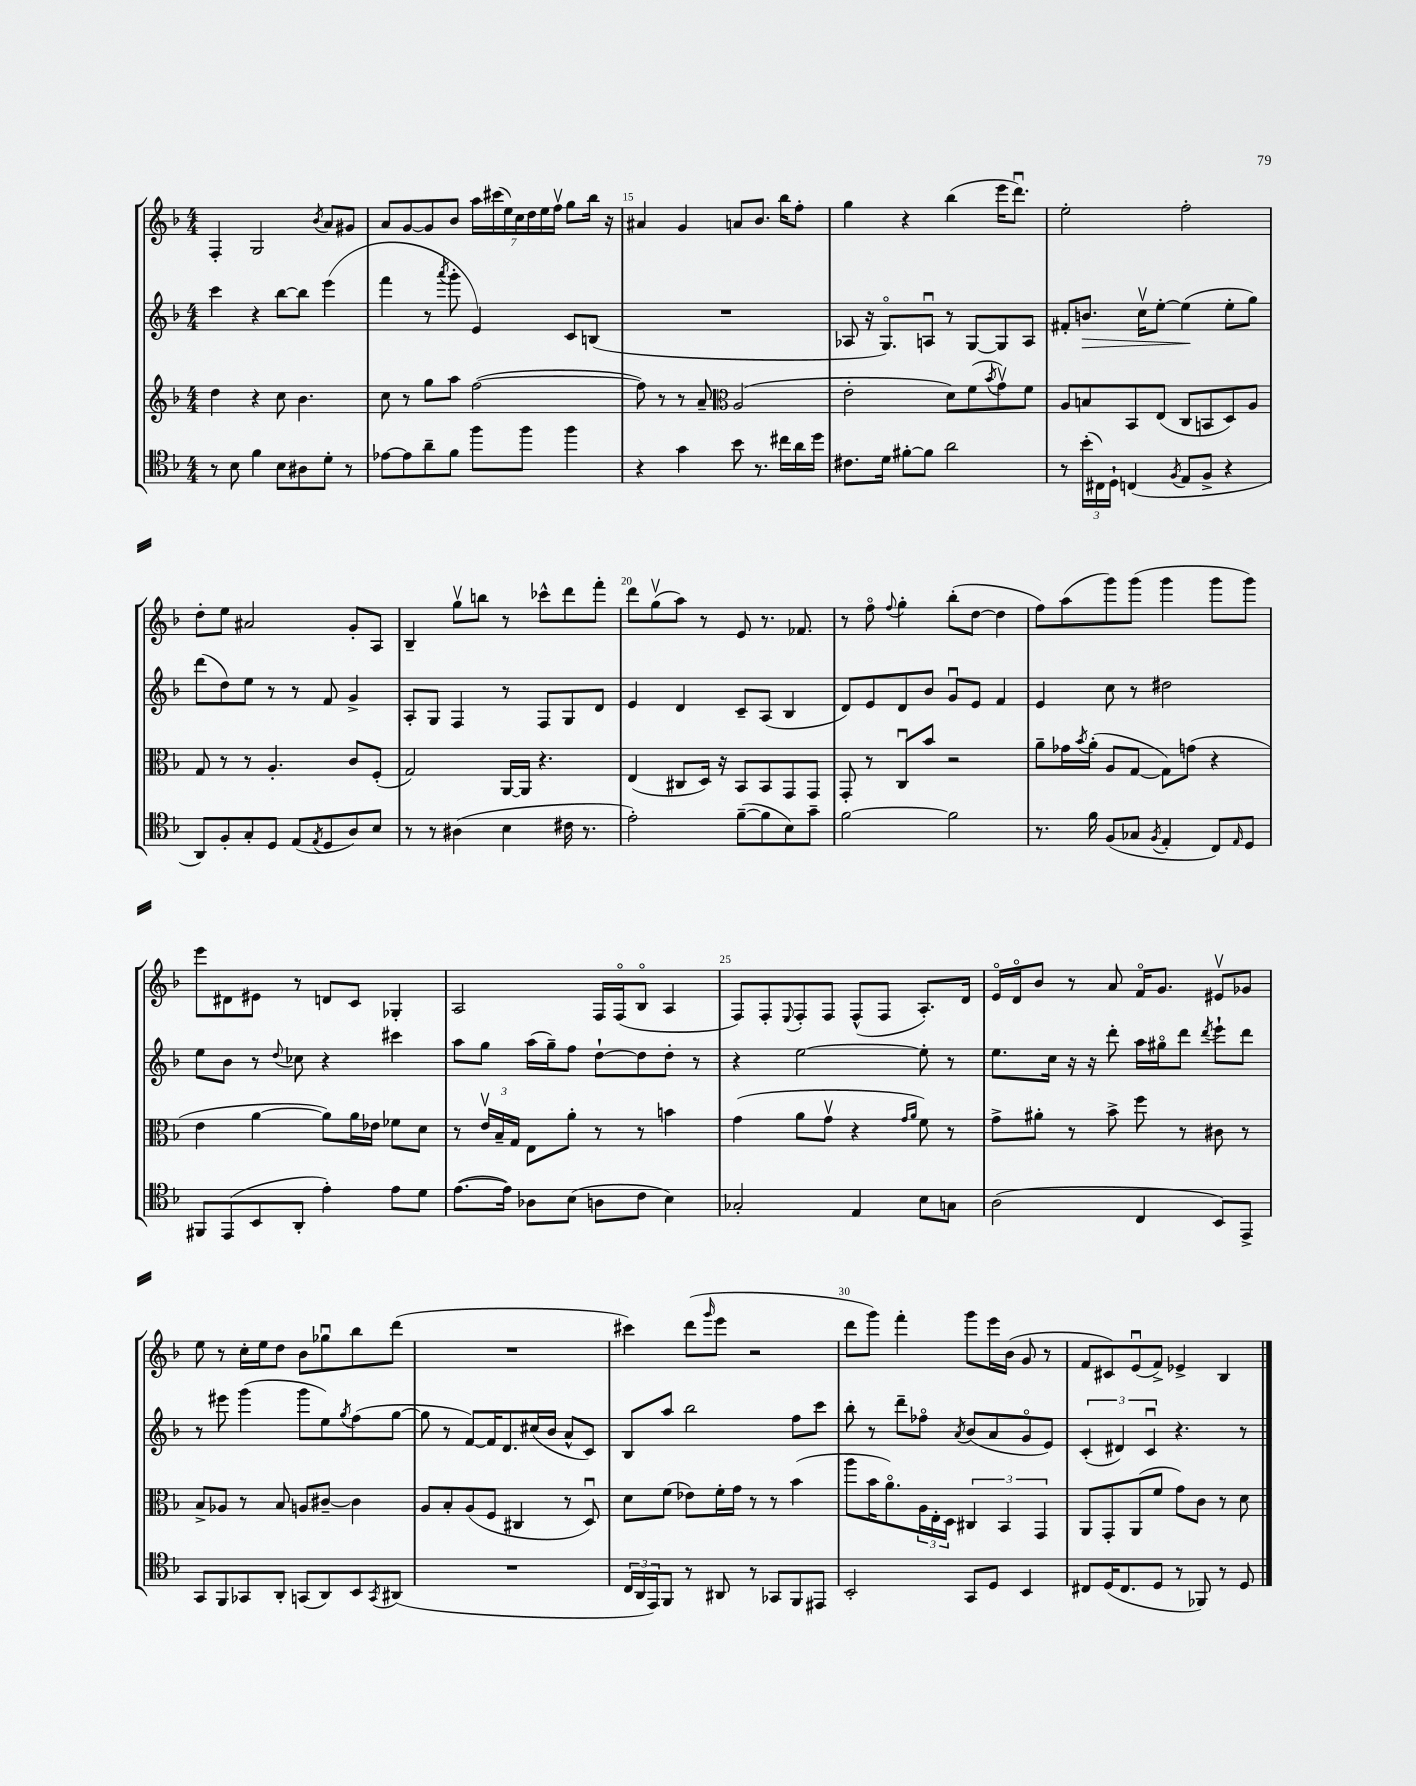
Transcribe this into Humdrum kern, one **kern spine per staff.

**kern	**kern	**kern	**kern
*staff4	*staff3	*staff2	*staff1
*clefC4	*clefG2	*clefG2	*clefG2
*k[b-]	*k[b-]	*k[b-]	*k[b-]
*M4/4	*M4/4	*M4/4	*M4/4
8r	4dd	4ccc	4F'
8B-	.	.	.
4f	4r	4r	2G
8B-	8cc	[8bb-	.
8A#	4.b-	8bb-]	.
.	.	.	8qb-
8d'	.	(4eee	8a
8r	.	.	8g#
=	=	=	=
[8e-	8cc	4fff	8a
8e-]	8r	.	[8g
8a~	8gg	8r	8g]
.	.	8qaaa	.
8f	8aa	8ggg'	8b-
8ff	([2ff	4e)	28aa
.	.	.	(28ccc#
.	.	.	28ee)
.	.	.	28cc
8ff	.	.	.
.	.	.	28dd
.	.	.	28ee
.	.	.	28ffv
4ff	.	8c	8gg
.	.	(8B	16bb-
.	.	.	16r
=	=	=	=
4r	8ff])	1r	4a#
.	8r	.	.
4g	8r	.	4g
.	8a~	.	.
*	*clefC3	*	*
8b-	(2A	.	8a
8.r	.	.	8.b-
16cc#	.	.	16bb-
16a	.	.	8ff'
16dd	.	.	.
=	=	=	=
8.c#	2e'	8A-	4gg
.	.	16r	.
16d	.	8.Go)	.
[8f#'	.	.	4r
8f#]	.	8Au	.
2a	8d)	8r	(4bb-
.	(8f	[8G	.
.	8qb-	.	.
.	8gv)	8G]	16eee
.	.	.	8.dddu)
.	8f	8A	.
=	=	=	=
8r	8A	8f#'	2ee'
(24b-'	8B	8.b	.
24C#)	.	.	.
24D`	.	.	.
(4C	8BB-	.	.
.	.	16ccv	.
.	(8E	[8ee'	.
8qF	.	.	.
8E	8C	(4ee]	2ff'
8F^	8BB	.	.
4r	8D)	8ee'	.
.	8A	8gg)	.
=	=	=	=
8AA)	8G	(8ddd	8dd'
8F'	8r	8dd)	8ee
8G'	8r	8ee	2a#
8D	4.A'	8r	.
(8E	.	8r	.
8qE	.	.	.
8D	.	8f	.
8A)	8c	4g^	8g'
8B-	(8F'	.	8A
=	=	=	=
8r	2G)	8A'	4B-~
8r	.	8G	.
(4A#	.	4F	8ggv
.	.	.	8bb
4B-	[16AA	8r	8r
.	16AA]	.	.
.	4.r	8F	8ccc-^^
16c#	.	8G	8ddd
8.r	.	.	.
.	.	8d	8fff'
=	=	=	=
2e')	(4E	4e	8ddd
.	.	.	(8ggv
.	8C#	4d	8aa)
.	16D)	.	8r
.	16r	.	.
([8f~	8BB-	8c~	8e
8f]	8BB-	(8A	8.r
8B-)	8GG	4B-	.
.	.	.	8.f-
8g~	8GG	.	.
=	=	=	=
[2f	8GG'	8d)	8r
.	8r	8e	8ffo
.	.	.	8qqff
.	8Cu	8d	4gg'
.	8b-	8b-	.
2f]	2r	8gu	(8bb-'
.	.	8e	[8dd
.	.	4f	4dd]
=	=	=	=
8.r	8a~	4e	8ff)
.	16g-	.	(8aa
.	8qb-	.	.
16f	(16a'	.	.
(8F	8A	8cc	8ggg)
8G-	[8G	8r	(8ggg
8qF	.	.	.
4E'	8G])	2dd#	4ggg
.	(8g	.	.
8C)	4r	.	8ggg
16qqE	.	.	.
8D	.	.	8ggg)
=	=	=	=
8FF#	4e	8ee	8eee
(8EE	.	8b-	8d#
8BB-	[4a	8r	8e#
.	.	8qqdd	.
8AA'	.	8cc-	8r
4e')	8a])	4r	8d
.	16a	.	8c
.	16e-	.	.
8e	8f-	4ccc#	4G-'
8d	8d	.	.
=	=	=	=
([8.e	8r	8aa	2A
.	24ev	8gg	.
.	24B-~	.	.
16e])	.	.	.
.	24G	.	.
8A-	8E	(16aa	.
.	.	16gg~)	.
(8B-	8a'	8ff	.
8A	8r	[8dd`	16F
.	.	.	(16Fo
8c	8r	8dd]	8B-o
4B-)	4b	8dd'	4A
.	.	8r	.
=	=	=	=
2G-'	(4g	4r	8F)
.	.	.	8F'
.	.	.	8qqE
.	8a	[2ee	8F'
.	8gv	.	8F
4E	4r	.	(8F^^
.	.	.	8F
.	16qqg	.	.
.	16qqa	.	.
8B-	8f)	8ee']	8.A')
8G	8r	8r	.
.	.	.	16d
=	=	=	=
(2A	8g^	8.ee	16eo
.	.	.	16do
.	8a#'	.	8b-
.	.	16cc	.
.	8r	16r	8r
.	.	16r	.
.	8b-^	8ddd'	8a
4C	8ff	16aa	16fo
.	.	16gg#o	8.g
.	8r	8ddd	.
.	.	8qddd	.
8BB-)	8c#	8eee`	8e#v
8EE^	8r	8ddd	8g-
=	=	=	=
8GG	8B-^	8r	8ee
8FF	8A-	8eee#	8r
8GG-	8r	(4ggg	16cc'
.	.	.	16ee
8AA'	8B-	.	8dd
(8GG	8A	8ggg	8b-
8AA)	[8c#~	8ee)	8gg-u
.	.	8qgg	.
8BB-	4c#]	(8ff	8bb-
8qGG	.	.	.
(8AA#	.	[8gg	(8ddd
=	=	=	=
1r	8A	8gg]	1r
.	8B-'	8r	.
.	(8A	[8f)	.
.	8F	16f]	.
.	.	8.d	.
.	4C#	.	.
.	.	(16cc#	.
.	.	16b-	.
.	8r	8a^^	.
.	8Du)	8c)	.
=	=	=	=
24C	8d	8B-	4ccc#)
24AA	.	.	.
24EE)	.	.	.
8FF	(8f	8aa	.
8r	8e-)	2bb-	(8ddd
.	.	.	16qqggg
8AA#	16f'	.	8eee
.	16g	.	.
8r	8r	.	2r
8GG-	8r	.	.
8FF	(4b-	8ff	.
8EE#	.	8ccc	.
=	=	=	=
2BB-'	8aa	8bb-'	8ddd
.	16b-	8r	8ggg)
.	8.ao)	.	.
.	.	8ddd~	4fff'
.	24A	8ff-o	.
.	24E'	.	.
.	24D	.	.
.	.	8qa	.
8GG	6C#	(8b-	8ggg
8D	.	8a	16eee
.	6BB-	.	.
.	.	.	(16b-
4BB-	.	8go	8g
.	6GG	.	.
.	.	8e)	8r
=	=	=	=
8C#	8AA	(6c'	8f
(16D	8GG'	.	8c#)
.	.	6d#)	.
8.C#	.	.	.
.	(8AA	.	(8eu
.	.	6cu	.
8D	8f	.	8f^)
8r	8g)	4.r	4e-^
8FF-)	8c	.	.
8r	8r	.	4B-
8D	8d	8r	.
==	==	==	==
*-	*-	*-	*-
